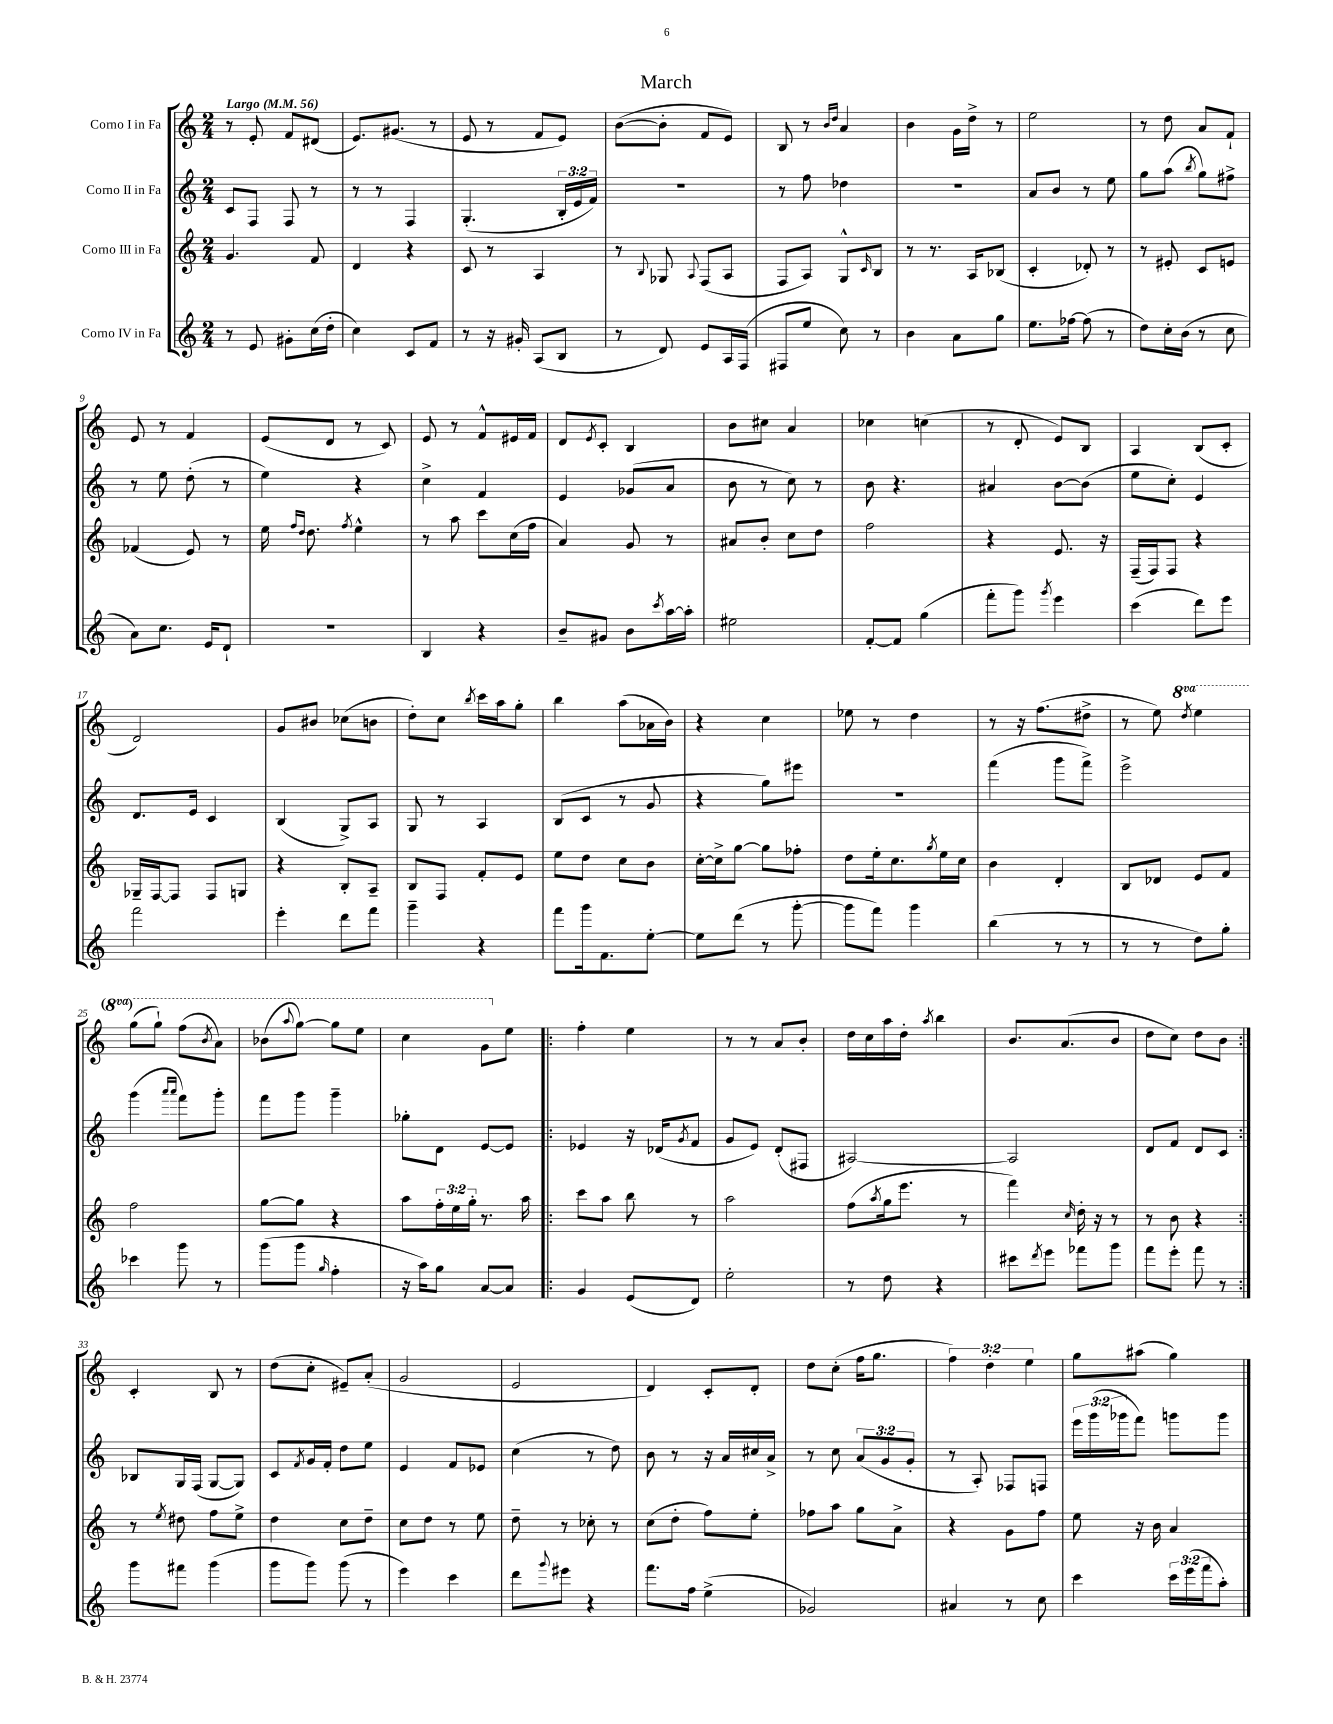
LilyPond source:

\header { title = "March" }
<<
\new StaffGroup <<
\new Staff = "s0" \with { instrumentName = "Corno I in Fa" } {
    \clef treble \key c \major \numericTimeSignature \time 2/4 \override Staff.TupletNumber.text = #tuplet-number::calc-fraction-text \set Staff.ottavationMarkups = #ottavation-simple-ordinals \tempo "Largo" 4 = 56
    r8 e'8-. f'8 dis'8( |
    e'8.) gis'8.( r8 |
    e'8 r8 f'8 e'8) |
    b'8~( b'8-. f'8 e'8) |
    b8 r8 \grace { b'16 d''16 } a'4 |
    b'4 g'16 d''16-> r8 |
    e''2 |
    r8 d''8 a'8 f'8-! |
    e'8 r8 f'4 |
    e'8( d'8 r8 c'8) |
    e'8 r8 f'8-^ eis'16 f'16 |
    d'8 \acciaccatura { e'8 } c'8-. b4 |
    b'8 cis''8 a'4 |
    ces''4 c''4( |
    r8 d'8-. e'8) b8 |
    a4 b8( c'8-. |
    d'2) |
    g'8 bis'8 ces''8( b'8 |
    d''8-.) c''8 \acciaccatura { b''8 } c'''16 a''16 g''8-. |
    b''4 a''8( aes'16 b'16) |
    r4 c''4 |
    ees''8 r8 d''4 |
    r8 r16 f''8.( dis''8-> |
    r8 e''8) \ottava #1 \acciaccatura { d'''8 } e'''4 |
    g'''8( g'''8-!) f'''8( \acciaccatura { b''8 } a''8) |
    bes''8( \appoggiatura { a'''8 } g'''8~) g'''8 e'''8 |
    c'''4 g''8 \ottava #0 e''8 |
    \repeat volta 2 { f''4-. e''4 |
    r8 r8 a'8 b'8-. |
    d''16 c''16 a''16 d''16-. \acciaccatura { a''8 } b''4 |
    b'8. a'8.( b'8 |
    d''8 c''8) d''8 b'8 | }
    c'4-. b8 r8 |
    d''8( c''8-. eis'8--) a'8-.( |
    g'2 |
    e'2 |
    d'4) c'8-. d'8-. |
    d''8 c''8-.( f''16 g''8. |
    \tuplet 3/2 { f''4) d''4-. e''4 } |
    g''8 ais''8( g''4) \bar "|." |
}
\new Staff = "s1" \with { instrumentName = "Corno II in Fa" } {
    \clef treble \key c \major \numericTimeSignature \time 2/4 \override Staff.TupletNumber.text = #tuplet-number::calc-fraction-text
    c'8 f8 f8 r8 |
    r8 r8 f4 |
    g4.-.( \tuplet 3/2 { b16-. e'16 f'16) } |
    r2 |
    r8 f''8 des''4 |
    R2 |
    a'8 b'8 r8 e''8 |
    g''8 a''8( \acciaccatura { b''8 } g''8) fis''8-> |
    r8 e''8 d''8-.( r8 |
    e''4) r4 |
    c''4-> f'4 |
    e'4 ges'8( a'8 |
    b'8 r8 c''8) r8 |
    b'8 r4. |
    ais'4 b'8~ b'8( |
    e''8 c''8-.) e'4 |
    d'8. e'16 c'4 |
    b4( g8->) a8 |
    g8 r8 a4 |
    b8( c'8 r8 g'8 |
    r4 g''8) eis'''8 |
    r2 |
    f'''4( g'''8 f'''8->) |
    e'''2-> |
    g'''4( \grace { a'''16 a'''16 } f'''8) g'''8-. |
    f'''8 g'''8 g'''4-- |
    ges''8-. d'8 e'8~ e'8 |
    \repeat volta 2 { ees'4 r16 des'16( \acciaccatura { g'8 } f'8 |
    g'8 e'8) d'8-.( fis8 |
    ais2~) |
    ais2 |
    d'8 f'8 d'8 c'8 | }
    bes8 g16 f16( g8~ g8) |
    c'8 \acciaccatura { f'8 } g'16 f'16-. d''8 e''8 |
    e'4 f'8 ees'8 |
    c''4( r8 d''8) |
    b'8 r8 r16 a'16 cis''16 a'16-> |
    r8 c''8 \tuplet 3/2 { a'8( g'8 g'8-. } |
    r8 a8-.) fes8 f8 |
    \tuplet 3/2 { e'''16 g'''16( ges'''16 } f'''8) g'''8 g'''8 \bar "|." |
}
\new Staff = "s2" \with { instrumentName = "Corno III in Fa" } {
    \clef treble \key c \major \numericTimeSignature \time 2/4 \override Staff.TupletNumber.text = #tuplet-number::calc-fraction-text
    g'4. f'8 |
    d'4 r4 |
    c'8 r8 a4 |
    r8 \appoggiatura { b8 } ges8 \appoggiatura { a8 } f8( a8 |
    f8 a8) g8-^ \grace { c'16 } b8 |
    r8 r8. a16 bes8( |
    c'4-. des'8-.) r8 |
    r8 eis'8-. c'8 e'8 |
    fes'4( e'8) r8 |
    e''16 \grace { f''16 d''16 } d''8. \acciaccatura { f''8 } e''4-^ |
    r8 a''8 c'''8 c''16( f''16 |
    a'4) g'8 r8 |
    ais'8 b'8-. c''8 d''8 |
    f''2 |
    r4 e'8. r16 |
    f16--( f16) f8 r4 |
    ges16-- f16~ f8 f8 g8 |
    r4 b8-. a8-- |
    b8 f8 f'8-. e'8 |
    e''8 d''8 c''8 b'8 |
    c''16~-. c''16-> g''8~ g''8 fes''8-. |
    d''8 e''16-. c''8. \acciaccatura { g''8 } e''16 c''16 |
    b'4 d'4-. |
    b8 des'8 e'8 f'8 |
    f''2 |
    g''8~ g''8 r4 |
    a''8 \tuplet 3/2 { f''16-. e''16 g''16-. } r8. a''16 |
    \repeat volta 2 { c'''8 a''8 b''8 r8 |
    a''2 |
    f''8( \acciaccatura { a''8 } g''16 e'''8. r8 |
    f'''4) \grace { c''16 } d''16-. r16 r8 |
    r8 b'8 r4 | }
    r8 \acciaccatura { e''8 } dis''8 f''8 e''8-> |
    d''4 c''8 d''8-- |
    c''8 d''8 r8 e''8 |
    d''8-- r8 ces''8-. r8 |
    c''8( d''8-. f''8) e''8-. |
    fes''8 a''8 g''8 a'8-> |
    r4 g'8 f''8 |
    e''8 r16 b'16 a'4 \bar "|." |
}
\new Staff = "s3" \with { instrumentName = "Corno IV in Fa" } {
    \clef treble \key c \major \numericTimeSignature \time 2/4 \override Staff.TupletNumber.text = #tuplet-number::calc-fraction-text
    r8 e'8 gis'8-. c''16( d''16-. |
    c''4) c'8 f'8 |
    r8 r16 gis'16-. a8( b8 |
    r8 d'8) e'8 a16 f16( |
    fis8 e''8 c''8) r8 |
    b'4 a'8 g''8 |
    e''8. fes''16~ fes''8( r8 |
    d''8) c''16-. b'16( r8 c''8 |
    a'8) c''8. e'16 d'8-! |
    R2 |
    b4 r4 |
    b'8-- gis'8 b'8 \acciaccatura { c'''8 } a''16~ a''16-. |
    eis''2 |
    f'8~-. f'8 g''4( |
    f'''8-. g'''8) \acciaccatura { g'''8 } e'''4 |
    c'''4( d'''8) e'''8 |
    f'''2 |
    e'''4-. d'''8 f'''8 |
    g'''4-- r4 |
    f'''8 g'''16 f'8. e''8~-. |
    e''8 d'''8( r8 g'''8~-. |
    g'''8 f'''8) g'''4 |
    b''4( r8 r8 |
    r8 r8 d''8) g''8-. |
    ces'''4 g'''8 r8 |
    g'''8( g'''8 \grace { g''16 } f''4-. |
    r16 a''16) g''8 a'8~ a'8 |
    \repeat volta 2 { g'4 e'8( d'8) |
    e''2-. |
    r8 d''8 r4 |
    cis'''8 \acciaccatura { d'''8 } e'''8 fes'''8 g'''8 |
    f'''8 e'''8-. f'''8 r8 | }
    g'''8 fis'''8 g'''4( |
    g'''8 g'''8) g'''8( r8 |
    e'''4) c'''4 |
    d'''8 \appoggiatura { g'''8 } eis'''8 r4 |
    f'''8. f''16 e''4->( |
    ges'2) |
    ais'4 r8 c''8 |
    c'''4 \tuplet 3/2 { c'''16 e'''16( f'''16 } a''8-.) \bar "|." |
}
>>
>>
